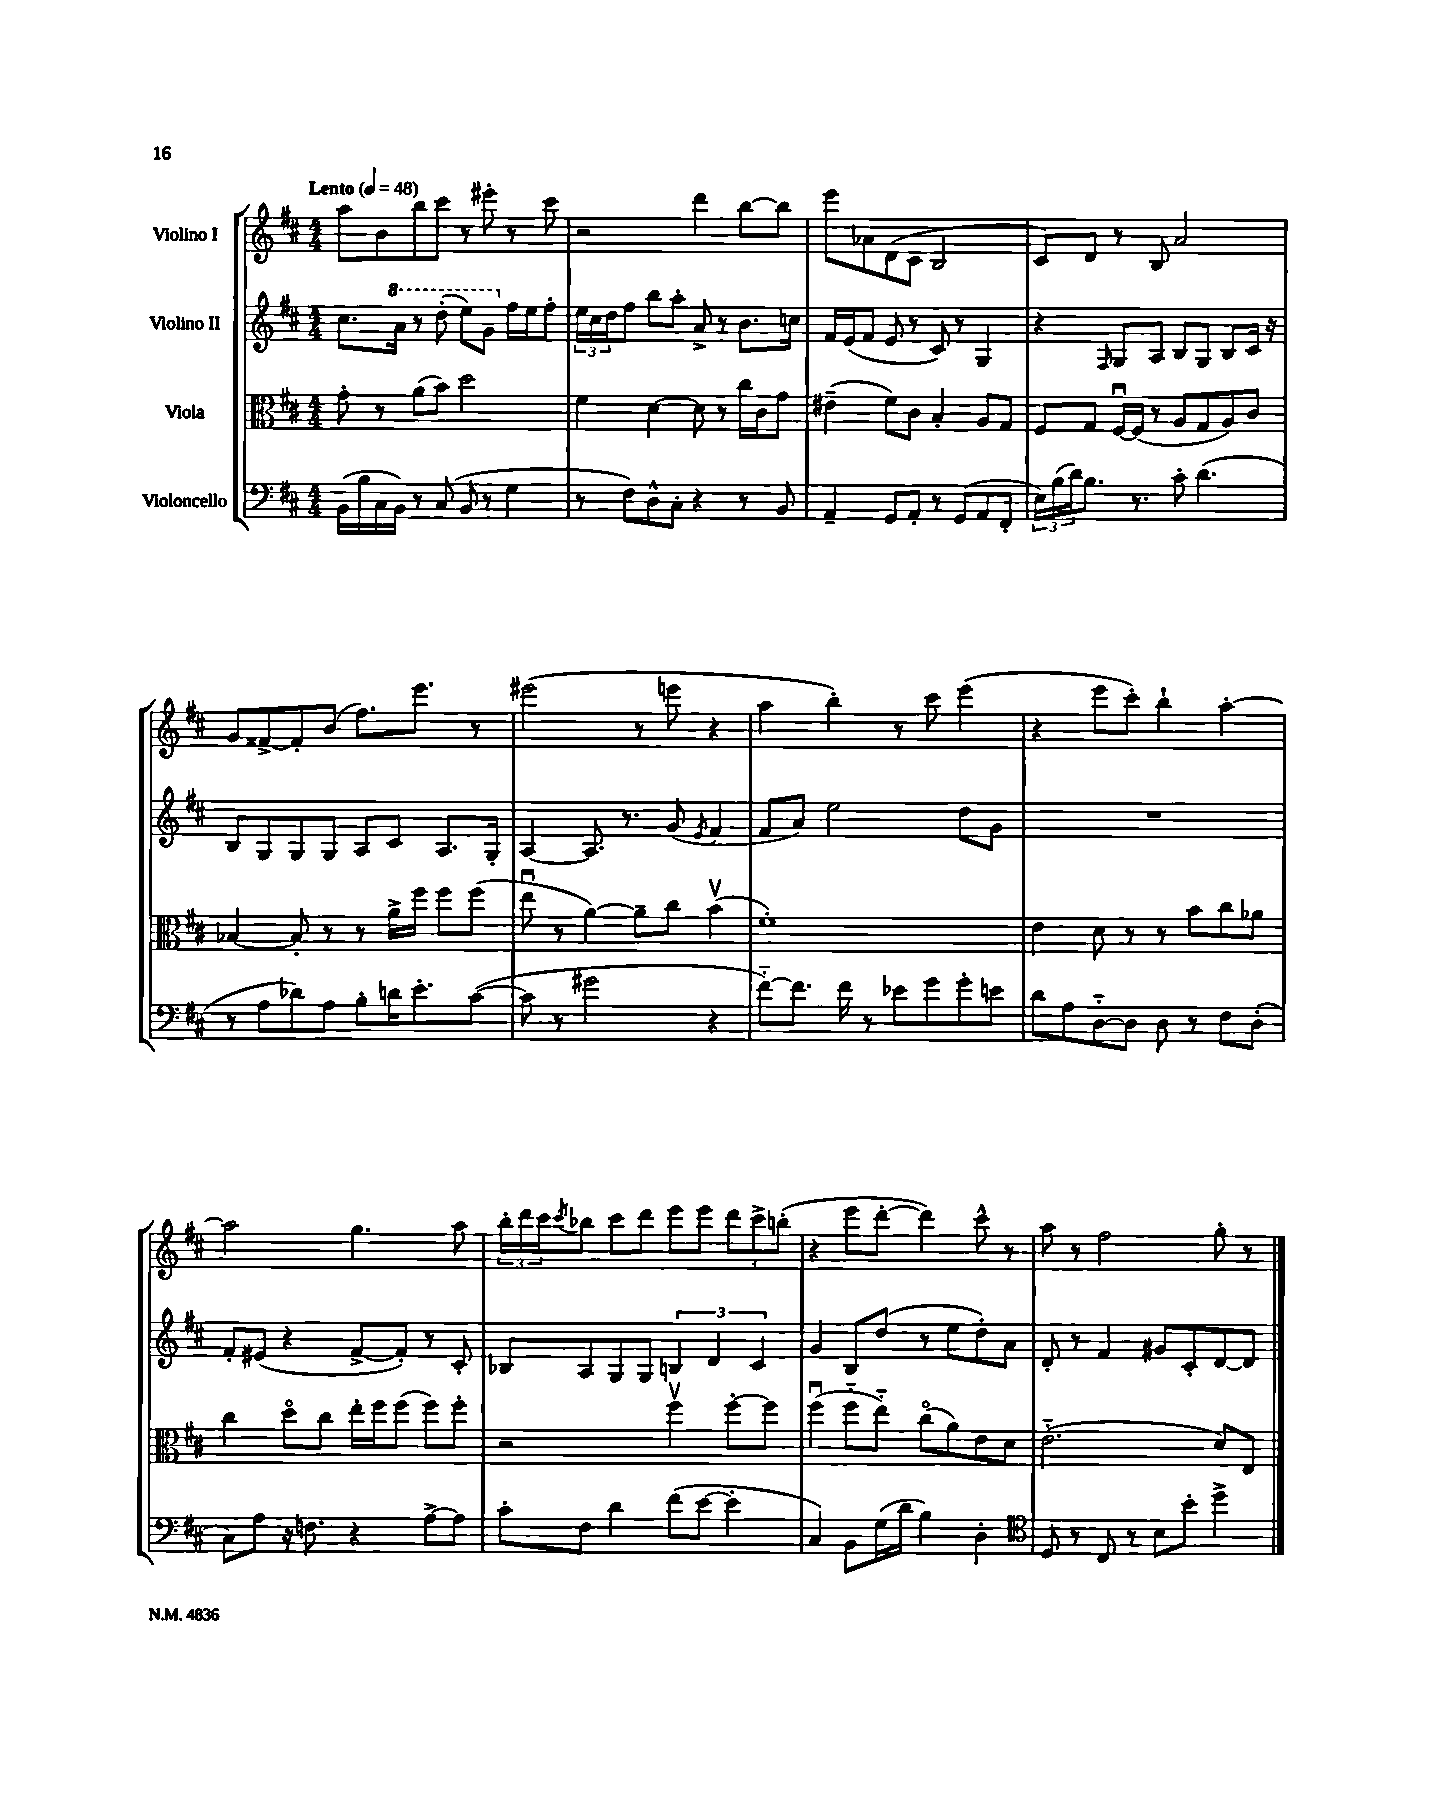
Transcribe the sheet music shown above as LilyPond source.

<<
\new StaffGroup <<
\new Staff = "s0" \with { instrumentName = "Violino I" } {
    \clef treble \key d \major \numericTimeSignature \time 4/4 \tempo "Lento" 4 = 48
    a''8 b'8 b''8 cis'''8 r8 eis'''8-. r8 cis'''8 |
    r2 d'''4 b''8~ b''8 |
    e'''8 aes'8 d'8( cis'8 b2 |
    cis'8) d'8 r8 b8 a'2 |
    g'8 fisis'8~-> fisis'8-. b'8( fis''8.) e'''8. r8 |
    eis'''2( r8 e'''8 r4 |
    a''4 b''4-.) r8 cis'''8 e'''4( |
    r4 e'''8 cis'''8-.) b''4-! a''4~-. |
    a''2 g''4. a''8 |
    \tuplet 3/2 { b''16-. d'''16 cis'''16 } \acciaccatura { cis'''8 } bes''8 cis'''8 d'''8 e'''8 e'''8 \tuplet 3/2 { d'''8 cis'''8-> b''8-.( } |
    r4 e'''8 d'''8~-. d'''4) cis'''8-^ r8 |
    a''8 r8 fis''2 g''8-. r8 \bar "|." |
}
\new Staff = "s1" \with { instrumentName = "Violino II" } {
    \clef treble \key d \major \numericTimeSignature \time 4/4
    cis''8. \ottava #1 a''16 r8 d'''8-.( e'''8) g''8 \ottava #0 fis''16 e''16 fis''8-. |
    \tuplet 3/2 { e''16 cis''16 d''16 } fis''8 b''8 a''8-. a'8-> r8 b'8. c''16 |
    fis'16 e'16( fis'8 e'8 r8 cis'8) r8 g4 |
    r4 \grace { fis16 } g8 a8 b8 g8 b8 cis'16 r16 |
    b8 g8 g8 g8 a8 cis'8 a8. g16-. |
    a4~ a8. r8. g'8( \acciaccatura { e'8 } fis'4 |
    fis'8 a'8) e''2 d''8 g'8 |
    R1 |
    fis'8-. eis'8( r4 fis'8~-> fis'8-.) r8 cis'8-. |
    bes8 a8 g8 g8 \tuplet 3/2 { b4 d'4 cis'4 } |
    g'4 b8 d''8( r8 e''8 d''8-.) a'8 |
    d'8-. r8 fis'4 gis'8 cis'8-. d'8~ d'8 \bar "|." |
}
\new Staff = "s2" \with { instrumentName = "Viola" } {
    \clef alto \key d \major \numericTimeSignature \time 4/4
    g'8-. r8 a'8( b'8) d''2 |
    fis'4 d'4~ d'8 r8 cis''16 cis'16 g'8 |
    eis'4--( fis'8) cis'8 b4-. a8 g8 |
    fis8 g8 fis16~\downbow fis16( r8 a8 g8 a8) cis'8 |
    bes4~ bes8-. r8 r8 a'16-> fis''16 fis''8 fis''8( |
    e''8\downbow r8 a'4~) a'8-- cis''8 b'4\upbow( |
    fis'1-.) |
    e'4 d'8 r8 r8 b'8 cis''8 aes'8 |
    cis''4 d''8\flageolet cis''8 e''16-. fis''16 fis''8( fis''8) fis''8-. |
    r2 fis''4\upbow fis''8~-. fis''8 |
    fis''4\downbow( fis''8-_ e''8-_) cis''8\flageolet( a'8) e'8 d'8 |
    e'2.-_( d'8) e8 \bar "|." |
}
\new Staff = "s3" \with { instrumentName = "Violoncello" } {
    \clef bass \key d \major \numericTimeSignature \time 4/4
    b,16( b16 cis16 b,16) r8 cis8( b,8 r8 g4 |
    r8 fis8) d8-^ cis8-. r4 r8 b,8 |
    a,4-- g,8 a,8-. r8 g,8( a,8 fis,8-. |
    \tuplet 3/2 { e16) b16( d'16) } b8. r8. cis'8-. d'4.( |
    r8 a8 des'8) a8 b8-. d'16 e'8.-. cis'8~( |
    cis'8 r8 gis'2 r4 |
    fis'8~-_) fis'8. fis'16 r8 ees'8 g'8 g'8-. e'8 |
    d'8 a8 d8~-_ d8 d8 r8 fis8 d8-.( |
    cis8) a8 r16 f8. r4 a8~-> a8 |
    cis'8-. fis8 d'4 fis'8( e'8~ e'4-. |
    cis4) b,8 g16( d'16 b4) d4-. |
    \clef tenor d8 r8 cis8 r8 b8 b'8-. d''4-> \bar "|." |
}
>>
>>
\layout { \context { \Score \remove "Bar_number_engraver" } }
